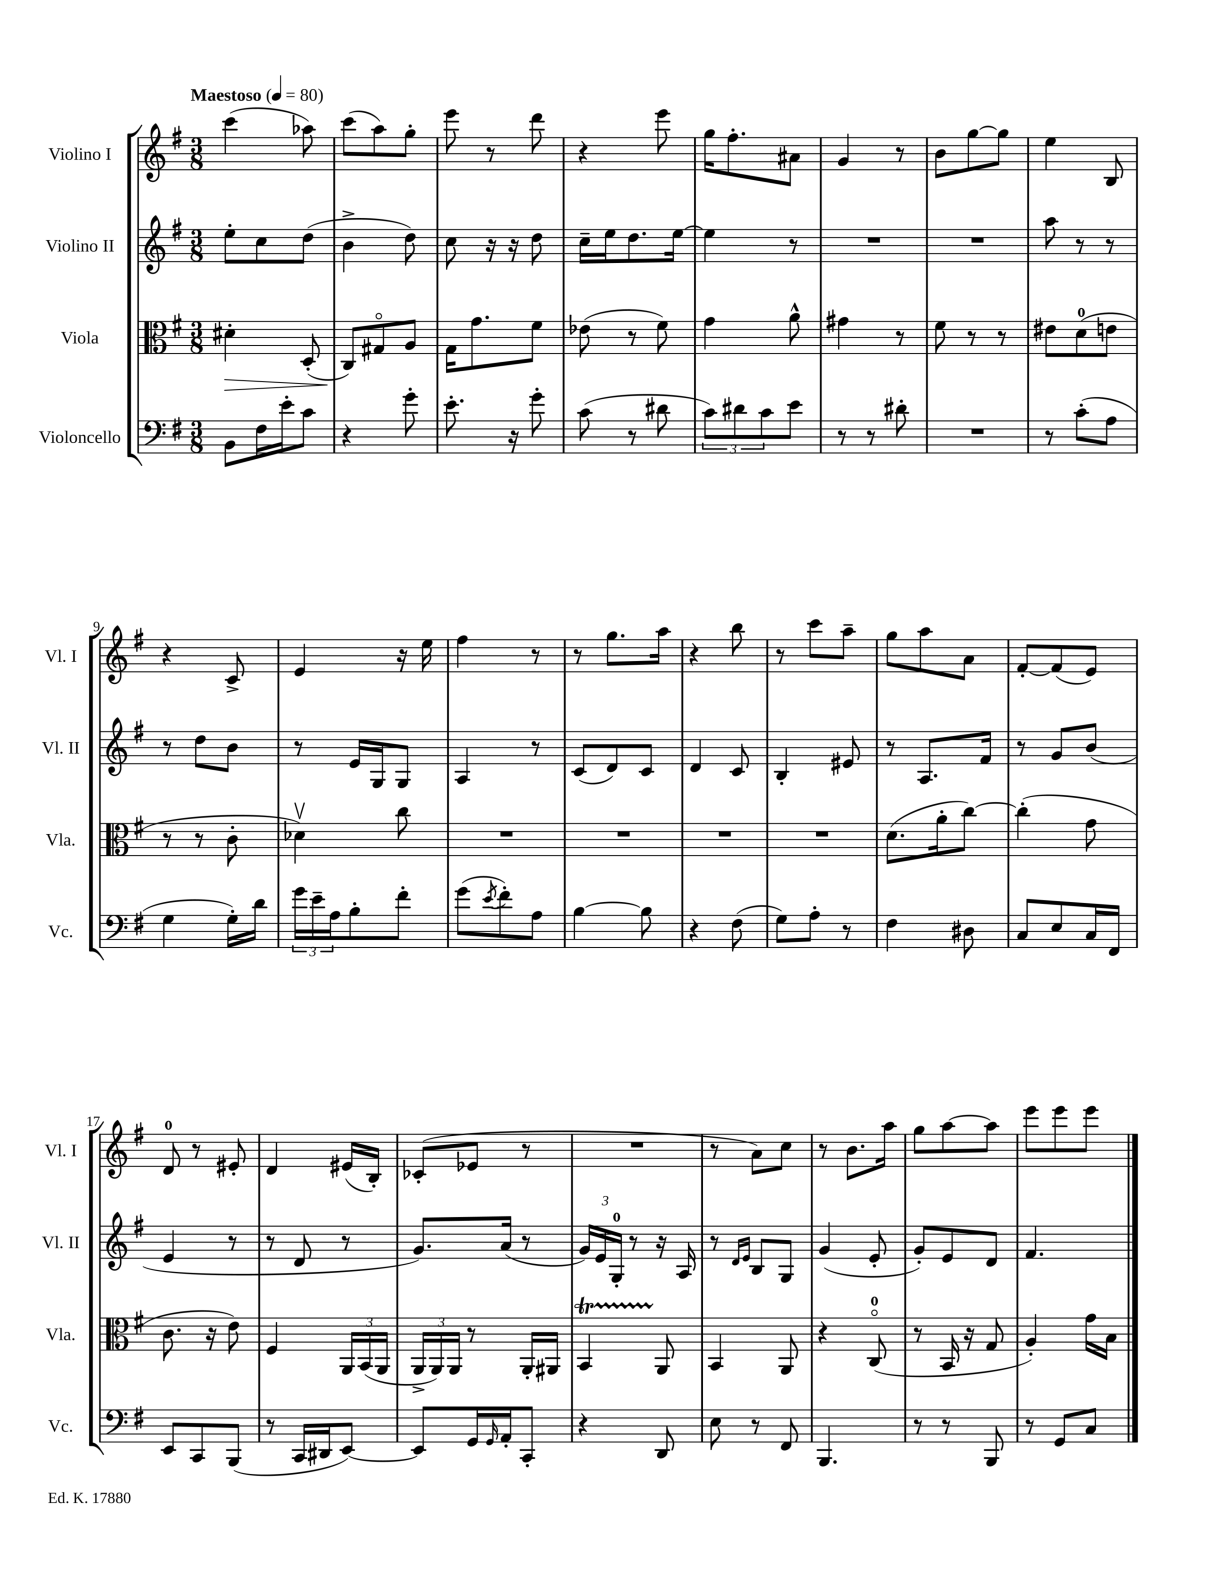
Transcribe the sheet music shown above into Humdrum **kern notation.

**kern	**kern	**kern	**kern
*staff4	*staff3	*staff2	*staff1
*clefF4	*clefC3	*clefG2	*clefG2
*k[f#]	*k[f#]	*k[f#]	*k[f#]
*M3/8	*M3/8	*M3/8	*M3/8
*MM80	*MM80	*MM80	*MM80
8BB	4d#'	8ee'	(4ccc
16F#	.	8cc	.
16e'	.	.	.
8c	(8D'	(8dd	8aa-)
=	=	=	=
4r	8C)	4b^	(8ccc
.	8G#o	.	8aa)
8g'	8A	8dd)	8gg'
=	=	=	=
8.e'	16G	8cc	8eee
.	8.g	.	.
.	.	16r	8r
16r	.	16r	.
8g'	8f#	8dd	8ddd
=	=	=	=
(8c	(8e-	16cc~	4r
.	.	16ee	.
8r	8r	8.dd	.
8d#	8f#)	.	8eee
.	.	[16ee	.
=	=	=	=
12c)	4g	4ee]	16gg
.	.	.	8.ff#'
12d#	.	.	.
12c	.	.	.
8e	8a^^	8r	8a#
=	=	=	=
8r	4g#	4.r	4g
8r	.	.	.
8d#'	8r	.	8r
=	=	=	=
4.r	8f#	4.r	8b
.	8r	.	[8gg
.	8r	.	8gg]
=	=	=	=
8r	8e#	8aa	4ee
(8c'	(8d	8r	.
8A	8e	8r	8B
=	=	=	=
4G	8r	8r	4r
.	8r	8dd	.
16G')	8c'	8b	8c^
16d	.	.	.
=	=	=	=
24g	4d-v)	8r	4e
24e~	.	.	.
24A	.	.	.
8B'	.	16e	.
.	.	16G	.
8f#'	8cc	8G	16r
.	.	.	16ee
=	=	=	=
(8g	4.r	4A	4ff#
8qe	.	.	.
8f#')	.	.	.
8A	.	8r	8r
=	=	=	=
[4B	4.r	(8c	8r
.	.	8d)	8.gg
8B]	.	8c	.
.	.	.	16aa
=	=	=	=
4r	4.r	4d	4r
(8F#	.	8c	8bb
=	=	=	=
8G)	4.r	4B'	8r
8A'	.	.	8ccc
8r	.	8e#	8aa~
=	=	=	=
4F#	(8.d	8r	8gg
.	.	8.A	8aa
.	16a'	.	.
8D#	[8cc)	.	8a
.	.	16f#	.
=	=	=	=
8C	(4cc']	8r	[8f#'
8E	.	8g	(8f#]
16C	8g	(8b	8e)
16FF#	.	.	.
=	=	=	=
8EE	8.c	4e	8d
8CC	.	.	8r
.	16r	.	.
(8BBB	8e)	8r	8e#'
=	=	=	=
8r	4F#	8r	4d
16CC	.	8d	.
16DD#	.	.	.
[8EE)	24AA	8r	(16e#
.	(24BB	.	.
.	.	.	16B')
.	24AA	.	.
=	=	=	=
8EE]	24AA^	8.g)	(8c-'
.	24AA)	.	.
.	24AA	.	.
16GG	8r	.	8e-
16qqGG	.	.	.
16AA'	.	(16a	.
8CC'	16AA'	8r	8r
.	16AA#	.	.
=	=	=	=
4r	4BB	24g)	4.r
.	.	24e	.
.	.	24G'	.
.	.	8r	.
8DD	8AA	16r	.
.	.	16A	.
=	=	=	=
8E	4BB	8r	8r
.	.	16qqd	.
.	.	16qqe	.
8r	.	8B	8a)
8FF#	8AA	8G	8cc
=	=	=	=
4.BBB	4r	(4g	8r
.	.	.	8.b
.	(8Co	8e'	.
.	.	.	16aa
=	=	=	=
8r	8r	8g')	8gg
8r	16BB	8e	[8aa
.	16r	.	.
8BBB	8G	8d	8aa]
=	=	=	=
8r	4A')	4.f#	8eee
8GG	.	.	8eee
8C	16g	.	8eee
.	16B	.	.
==	==	==	==
*-	*-	*-	*-
